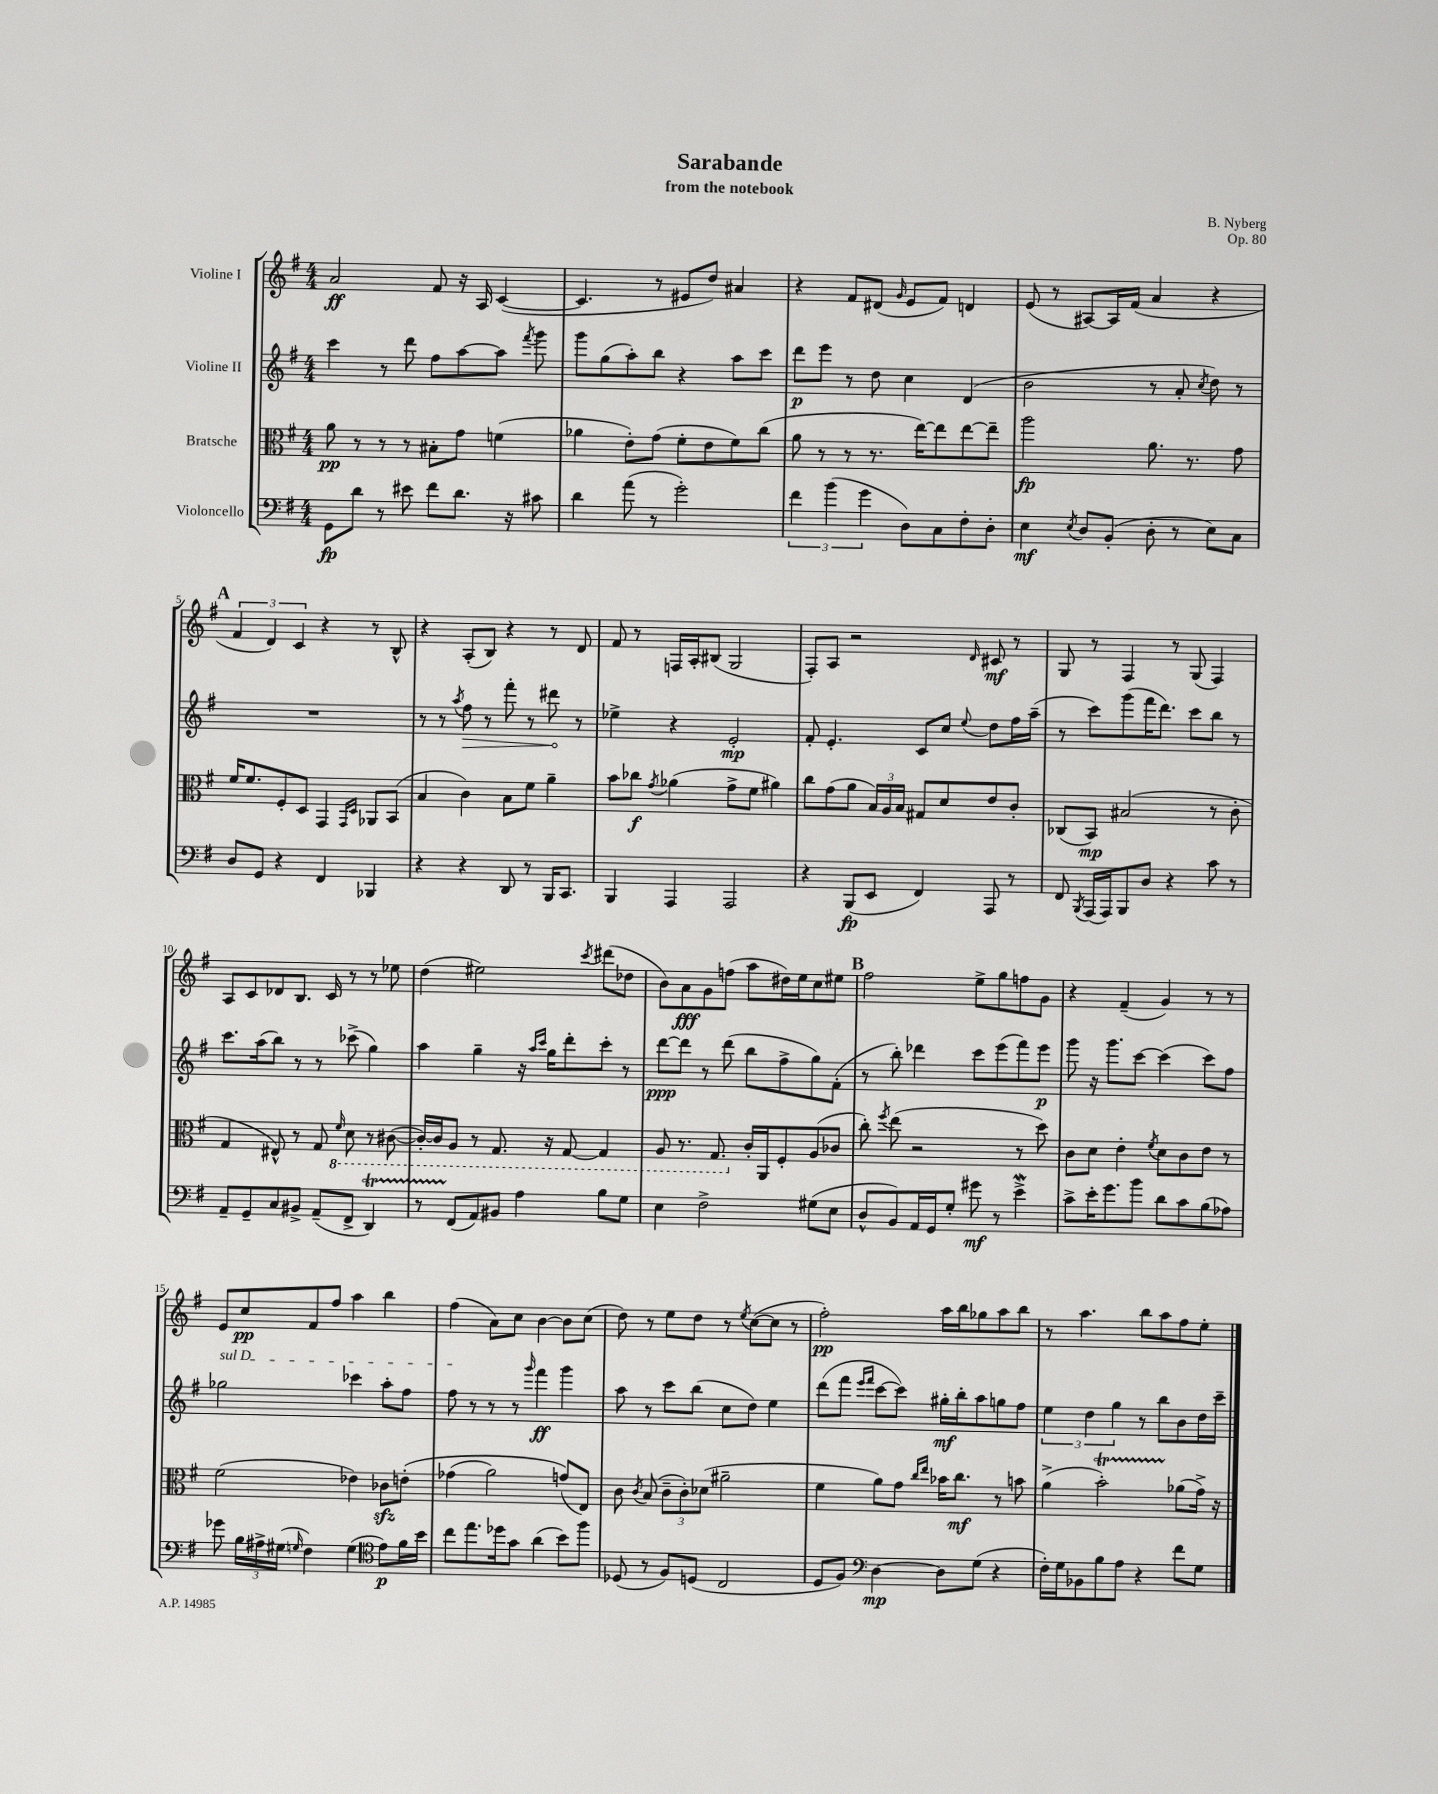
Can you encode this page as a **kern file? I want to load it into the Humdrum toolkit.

**kern	**kern	**kern	**kern
*staff4	*staff3	*staff2	*staff1
*clefF4	*clefC3	*clefG2	*clefG2
*k[f#]	*k[f#]	*k[f#]	*k[f#]
*M4/4	*M4/4	*M4/4	*M4/4
8GG	8a	4ccc	2a
8d	8r	.	.
8r	8r	8r	.
8e#	8r	8ddd	.
8f#	8B#'	8ff#	8f#
8.d	8g	[8aa	16r
.	.	.	16A
.	(4f	8aa]	([4c
16r	.	.	.
.	.	8qfff#	.
8c#	.	8ggg	.
=	=	=	=
4d	4a-	8ggg	4.c]
.	.	(8gg	.
(8a	8e')	8aa')	.
8r	(8g	8bb	8r
2g')	8f#'	4r	8e#
.	8e	.	8dd)
.	8f#)	8aa	4a#
.	(8cc	8ccc	.
=	=	=	=
6f#	8a	8ddd	4r
.	8r	8eee	.
(6b	.	.	.
.	8r	8r	8f#
6g	.	.	.
.	8.r	8dd	(8d#
.	.	.	16qqg
8D)	.	4cc	8e
.	[16ee)	.	.
8C	8ee]	.	8f#)
8F#'	[8ee	(4d	4d
8D'	8ee~]	.	.
=	=	=	=
4E	2aa	2b	(8e
.	.	.	8r
8qE	.	.	.
8D	.	.	[8A#)
(8BB'	.	.	16A#]
.	.	.	(16f#
8D'	8.a	8r	4a
8r	.	8a'	.
.	8.r	.	.
.	.	8qcc	.
8E)	.	8dd)	4r
8C	8g	8r	.
=	=	=	=
8D	16f#	1r	6f#
.	8.f#	.	.
8GG	.	.	.
.	.	.	6d)
4r	8F#'	.	.
.	.	.	6c
.	8D	.	.
4FF#	4GG	.	4r
.	16qqGG	.	.
.	16qqD	.	.
4BBB-	8AA-	.	8r
.	(8BB	.	8B^^
=	=	=	=
4r	4B	8r	4r
.	.	8r	.
.	.	8qaa	.
4r	4c)	8ff#	(8A'
.	.	8r	8B)
8DD	8B	8fff#'	4r
8r	8f#	8r	.
16BBB	4a~	8ddd#	8r
8.CC	.	.	.
.	.	8r	8d
=	=	=	=
4BBB	8b	4ee-^	8f#
.	8cc-	.	8r
.	8qg	.	.
4AAA	(4a-	4r	16F
.	.	.	16A'
.	.	.	(8B#
2AAA	8g^	2e'	2G
.	8f#	.	.
.	4a#)	.	.
=	=	=	=
4r	8cc	8f#'	8F#')
.	(8g	4.e'	8A
(8BBB	8a	.	2r
8EE	24B)	.	.
.	24A	.	.
.	24B	.	.
4FF#)	8G#	8c	.
.	8d	8cc	.
.	.	8qqee	16qqd
8AAA	8e	8dd	8c#
8r	8c'	16ff#	8r
.	.	(16aa~	.
=	=	=	=
8FF#	(8C-	8r	8G
8qBBB	.	.	.
(16AAA	8BB)	8ccc)	8r
16AAA)	.	.	.
8BBB	(2B#	(8ggg	4F#
8D	.	16fff#	.
.	.	8.ddd)	.
4r	.	.	8r
.	.	8ccc	(8G
8c	8r	8bb	4F#)
8r	8c'	8r	.
=	=	=	=
8AA~	4G	8.ccc	8A
8GG~	.	.	8c
.	.	(16aa	.
8C	8E#^^)	8bb)	8d-
8BB#^	8r	8r	8.B
(8AA~	8G	8r	.
.	.	.	16c
.	16qqF#	.	.
8FF#^	8D	(8ccc-^	8r
4DD)	8r	4gg)	8r
.	([8C#	.	8ee-
=	=	=	=
8r	16C#'_)	4aa	(4dd
.	16C#]	.	.
(8FF#	8AA	.	.
8AA)	8r	4gg~	2ee#)
8BB#	8.GG	.	.
4A	.	16r	.
.	.	16qqaa	.
.	.	16qqccc	.
.	16r	16gg	.
.	[8GG	8ddd'	.
.	.	.	8qccc
8B	4GG]	8ccc'	(8ddd#
8G	.	8r	8dd-
=	=	=	=
4E	8AA	[8ddd	8b)
.	8.r	8ddd]	8a
2F#^	.	8r	8g
.	8.GG	.	.
.	.	(8ddd	(8ff
.	16c'	8bb	8aa
.	16AA	.	.
.	8F#'	8ff#^	16dd#)
.	.	.	16ee
(8G#	(8A	8gg)	8cc
8E	8c-	(8f#'	8ee#
=	=	=	=
8D^^	8cc')	8r	2ff#
.	8qff#	.	.
8BB)	(8ee	8bb')	.
16AA	2r	4ddd-	.
16GG	.	.	.
8G'	.	.	.
8g#	.	8ccc	8ee^
8r	.	(8eee	8gg
4e^	8r	8fff#)	8ff
.	8dd)	8eee	8g
=	=	=	=
8c^	8c	8ggg	4r
16e'	8d	16r	.
8.g	.	8.ggg	.
.	4e'	.	(4f#~
8b	.	[8ccc	.
.	8qf#	.	.
8d	8d	(4ccc]	4g)
8c	8c	.	.
(8B	8e	8ccc)	8r
8A-)	8r	8ff#	8r
=	=	=	=
8g-	(2f#	2gg-	8e
24B	.	.	8cc
24A#^	.	.	.
(24G#	.	.	.
16qqG	.	.	.
4F#)	.	.	8f#
.	.	.	8ff#
(4G	4e-)	4ccc-	4aa
*clefC4	*	*	*
8e)	8c-	8aa'	4bb
16f#	&(8e'	8ff#	.
16b	.	.	.
=	=	=	=
8cc	(4g-	8ff#	(4ff#
8.ee	.	8r	.
.	2a)	8r	8a)
16dd-	.	.	.
8g	.	8r	8cc
.	.	16qqggg	.
(4a	.	4fff#	[4b
8b)	(8g&)	4ggg	8b]
8ff#	8E)	.	(8cc
=	=	=	=
(8D-	8c	8aa	8dd)
.	8qc	.	.
8r	(8B	8r	8r
8F#)	12c~	8ccc	8ee
.	12c')	.	.
(8D	.	(8bb	8dd
.	(12d-	.	.
2C	2a#~	8cc	8r
.	.	.	8qee
.	.	8dd)	([8cc
.	.	4ee	8cc]
.	.	.	8r
=	=	=	=
8D	4f#	(8ddd	2ff#')
8F#)	.	8fff#	.
*clefF4	*	*	*
.	.	16qqeee	.
.	.	16qqfff#	.
[4D	8a)	[8ccc	.
.	8g	8ccc])	.
.	16qqcc	.	.
.	16qqee	.	.
8D]	16b-	16gg#'	16aa
.	8.cc	16bb'	16bb
(8G	.	8aa	8gg-
4r	8r	8gg	8aa
.	8b	8ff#	8bb
=	=	=	=
16F#')	(4a^	6ee	8r
16G	.	.	.
8BB-	.	.	4.aa
.	.	6dd	.
8B	2b')	.	.
.	.	6gg	.
8A	.	.	.
4r	.	8r	8bb
.	.	8bb	8aa
8f#	(8a-	8b	8ff#
8G	16g^)	16dd	8ee'
.	16r	16ccc~	.
==	==	==	==
*-	*-	*-	*-
